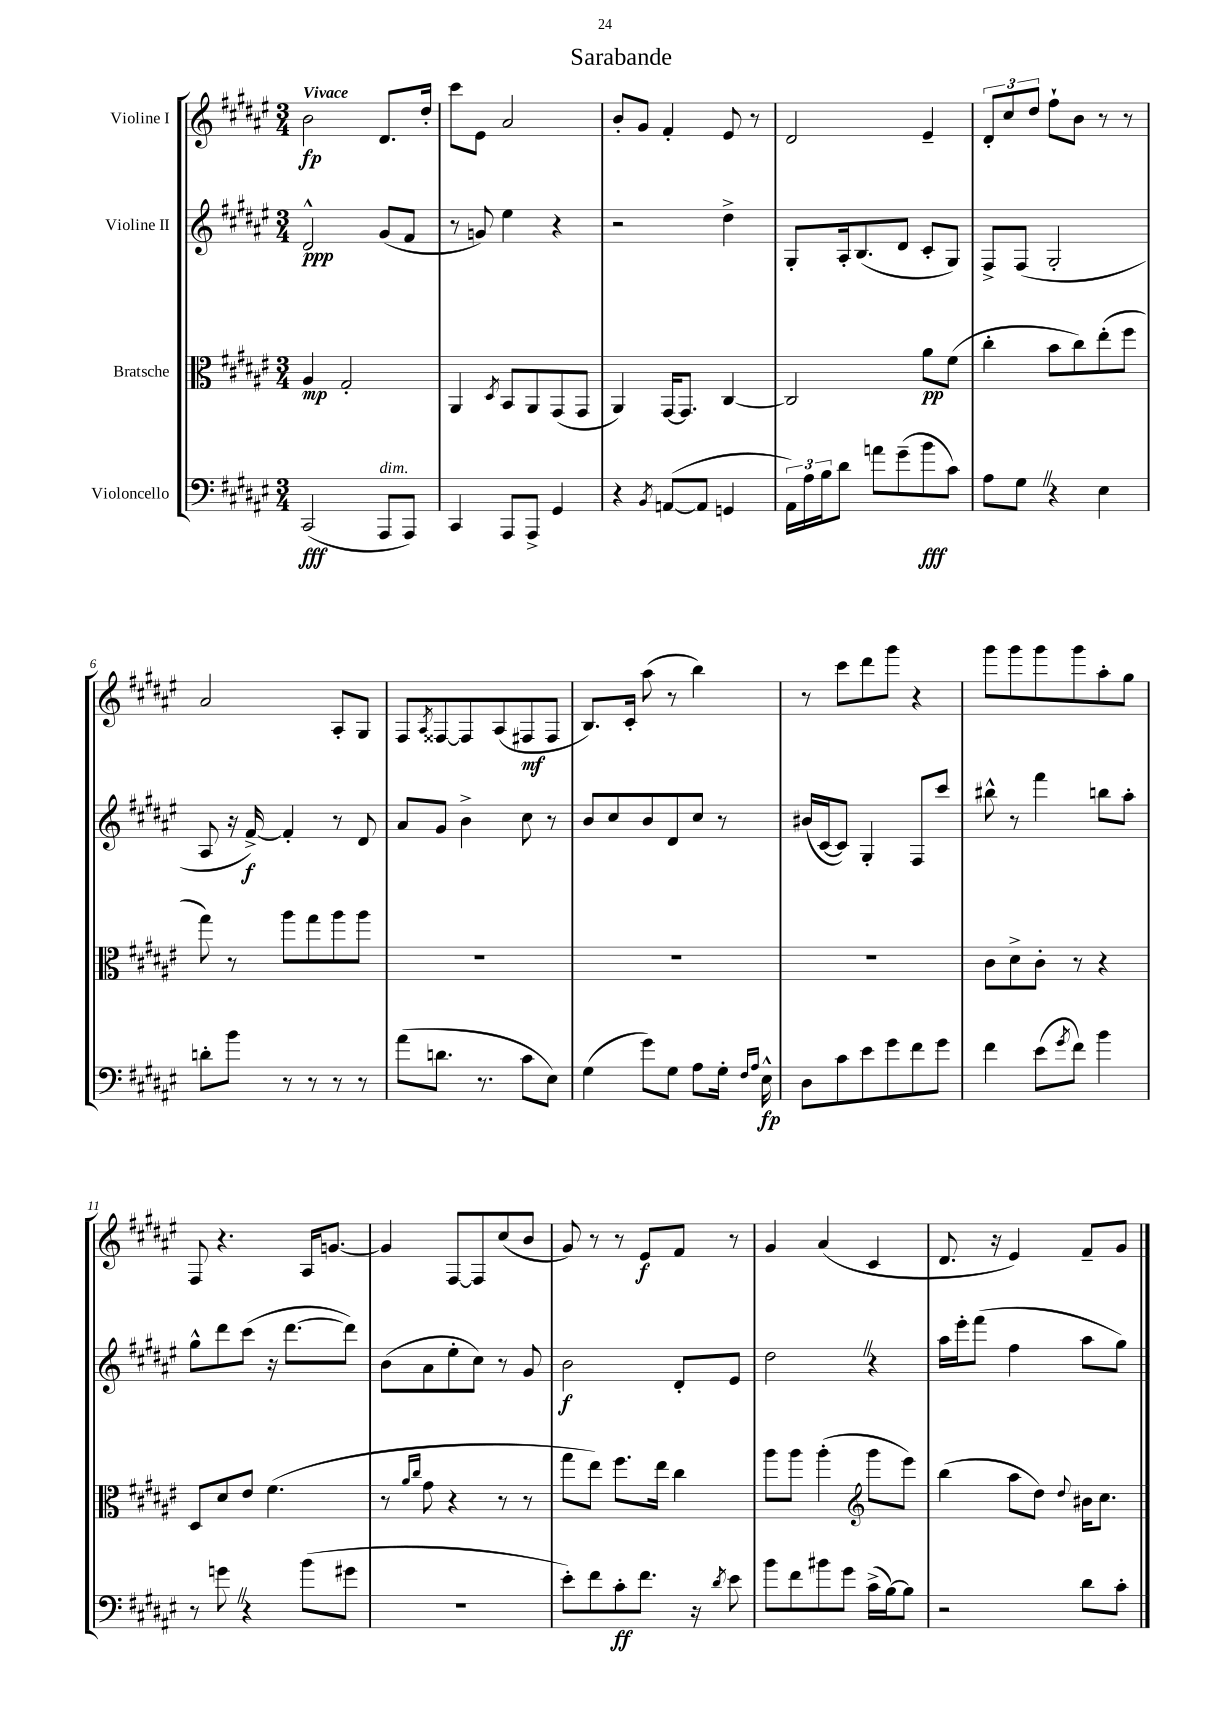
\header { title = "Sarabande" }
<<
\new StaffGroup <<
\new Staff = "s0" \with { instrumentName = "Violine I" } {
    \clef treble \key fis \major \numericTimeSignature \time 3/4 \tempo "Vivace"
    b'2\fp dis'8. dis''16-. |
    cis'''8 eis'8 ais'2 |
    b'8-. gis'8 fis'4-. eis'8 r8 |
    dis'2 eis'4-- |
    \tuplet 3/2 { dis'8-. cis''8 dis''8 } fis''8-! b'8 r8 r8 |
    ais'2 ais8-. gis8 |
    fis8 \acciaccatura { ais8 } fisis8~ fisis8 ais8( fis8\mf fis8 |
    b8.) cis'16-. ais''8( r8 b''4) |
    r8 cis'''8 dis'''8 gis'''8 r4 |
    gis'''8 gis'''8 gis'''8 gis'''8 ais''8-. gis''8 |
    fis8 r4. ais16 g'8.~ |
    g'4 fis8~ fis8 cis''8( b'8 |
    gis'8) r8 r8 eis'8\f fis'8 r8 |
    gis'4 ais'4( cis'4 |
    dis'8. r16 eis'4) fis'8-- gis'8 \bar "|." |
}
\new Staff = "s1" \with { instrumentName = "Violine II" } {
    \clef treble \key fis \major \numericTimeSignature \time 3/4
    dis'2-^\ppp gis'8( fis'8 |
    r8 g'8) eis''4 r4 |
    r2 dis''4-> |
    gis8-. ais16-. b8.( dis'8 cis'8-. gis8) |
    fis8-> fis8( gis2-. |
    ais8 r16 fis'16~->\f) fis'4-. r8 dis'8 |
    ais'8 gis'8 b'4-> cis''8 r8 |
    b'8 cis''8 b'8 dis'8 cis''8 r8 |
    bis'16( cis'16~ cis'8) gis4-. fis8 cis'''8 |
    bis''8-^ r8 fis'''4 b''8 ais''8-. |
    gis''8-^ dis'''8 cis'''8( r16 dis'''8.~ dis'''8) |
    b'8( ais'8 eis''8-. cis''8) r8 gis'8 |
    b'2\f dis'8-. eis'8 |
    dis''2 \once \override BreathingSign.text = \markup { \musicglyph "scripts.caesura.straight" } \breathe r4 |
    ais''16 eis'''16-. fis'''8( fis''4 ais''8 gis''8) \bar "|." |
}
\new Staff = "s2" \with { instrumentName = "Bratsche" } {
    \clef alto \key fis \major \numericTimeSignature \time 3/4
    ais4\mp gis2-. |
    ais,4 \acciaccatura { dis8 } b,8 ais,8 gis,8( gis,8 |
    ais,4) gis,16~ gis,8. cis4~ |
    cis2 ais'8\pp fis'8( |
    cis''4-. b'8 cis''8) eis''8-.( fis''8 |
    gis''8) r8 ais''8 gis''8 ais''8 ais''8 |
    R2. |
    R2. |
    R2. |
    cis'8 dis'8-> cis'8-. r8 r4 |
    dis8 dis'8 eis'8 fis'4.( |
    r8 \grace { ais'16 cis''16 } gis'8 r4 r8 r8 |
    gis''8 eis''8) fis''8. eis''16 cis''4 |
    ais''8 ais''8 ais''4-.( \clef treble gis'''8 eis'''8) |
    b''4( ais''8 dis''8) \appoggiatura { dis''8 } bis'16 cis''8. \bar "|." |
}
\new Staff = "s3" \with { instrumentName = "Violoncello" } {
    \clef bass \key fis \major \numericTimeSignature \time 3/4
    cis,2\fff( ais,,8^\markup { \italic "dim." } ais,,8) |
    cis,4 ais,,8 ais,,8-> gis,4 |
    r4 \acciaccatura { b,8 } a,8~( a,8 g,4 |
    \tuplet 3/2 { ais,16) ais16 b16 } dis'8 a'8 gis'8--( b'8\fff cis'8) |
    ais8 gis8 \once \override BreathingSign.text = \markup { \musicglyph "scripts.caesura.straight" } \breathe r4 eis4 |
    d'8-. b'8 r8 r8 r8 r8 |
    ais'8( d'8. r8. cis'8 eis8) |
    gis4( gis'8) gis8 ais8 gis16-. \grace { fis16 ais16 } eis16-^\fp |
    dis8 cis'8 eis'8 gis'8 fis'8 gis'8 |
    fis'4 eis'8( \acciaccatura { gis'8 } fis'8) b'4 |
    r8 g'8 \once \override BreathingSign.text = \markup { \musicglyph "scripts.caesura.straight" } \breathe r4 b'8( gis'8 |
    R2. |
    eis'8-.) fis'8 cis'8-.\ff fis'8. r16 \acciaccatura { dis'8 } eis'8 |
    b'8 fis'8 bis'8 gis'8 cis'16->( b16~) b8 |
    r2 dis'8 cis'8-. \bar "|." |
}
>>
>>
